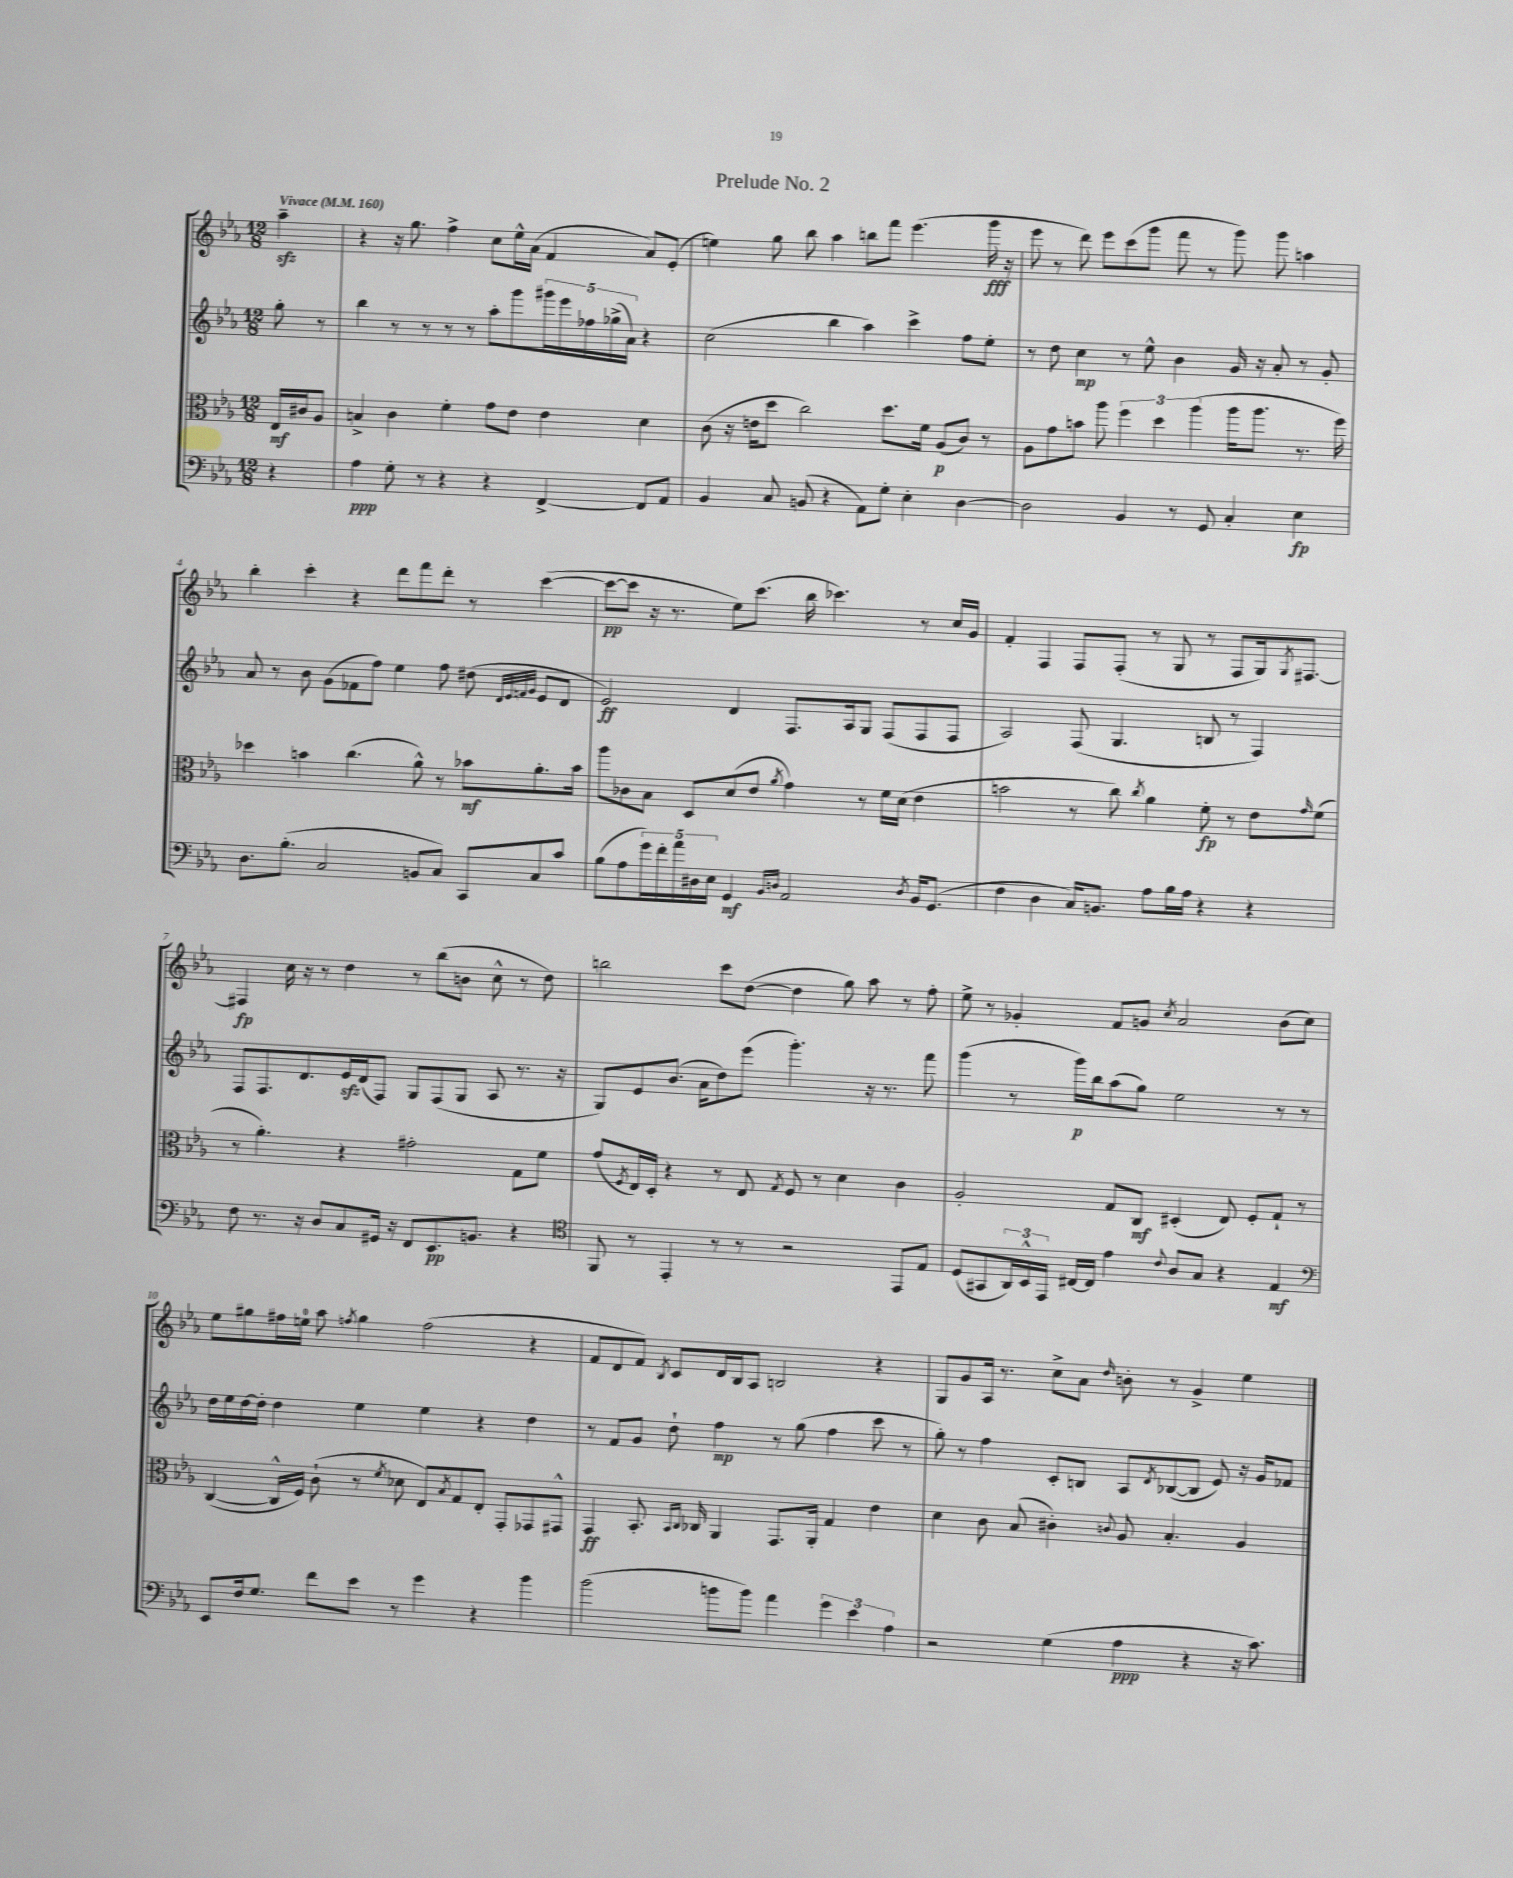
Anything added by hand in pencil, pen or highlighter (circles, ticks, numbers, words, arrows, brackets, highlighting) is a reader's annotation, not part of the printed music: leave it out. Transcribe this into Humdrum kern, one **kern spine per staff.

**kern	**dynam	**kern	**dynam	**kern	**dynam	**kern	**dynam
*part4	*part4	*part3	*part3	*part2	*part2	*part1	*part1
*staff4	*staff4	*staff3	*staff3	*staff2	*staff2	*staff1	*staff1
*clefF4	*	*clefC3	*	*clefG2	*	*clefG2	*
*k[b-e-a-]	*	*k[b-e-a-]	*	*k[b-e-a-]	*	*k[b-e-a-]	*
*M12/8	*	*M12/8	*	*M12/8	*	*M12/8	*
*MM160	*	*MM160	*	*MM160	*	*MM160	*
=	=	=	=	=	=	=	=
!	!	!	!	!	!	!LO:TX:a:B:t=Vivace	!
4r	.	16E-/LL	mf	8gg'\	.	4aa-zz~\	.
.	.	16c#X/J	.	.	.	.	.
.	.	8A-/J	.	8r	.	.	.
=1	=1	=1	=1	=1	=1	=1	=1
4A-\	ppp	4Bn^/	.	4bb-\	.	4r	.
8G'\	.	4c\	.	8r	.	16r	.
.	.	.	.	.	.	8.gg\	.
8r	.	.	.	8r	.	.	.
4r	.	4f'\	.	8r	.	4ff^\	.
.	.	.	.	8r	.	.	.
4r	.	8g\L	.	8aa-'\L	.	8cc\L	.
.	.	8e-\J	.	8ggg\	.	16ee-^^\L	.
.	.	.	.	.	.	(16a-\JJ	.
[4FF^/	.	4e-\	.	20ggg#X\L	.	4f/	.
.	.	.	.	20eee-\	.	.	.
.	.	.	.	20ff-X\	.	.	.
.	.	.	.	(20gg-X^\	.	.	.
.	.	.	.	20a-\JJ)	.	.	.
8FF/L]	.	4d\	.	4r	.	8a-/L)	.
8AA-/J	.	.	.	.	.	(8e-'/J	.
=2	=2	=2	=2	=2	=2	=2	=2
4BB-/	.	(8c\	.	(2cc\	.	4een\)	.
.	.	16r	.	.	.	.	.
.	.	16en\KL	.	.	.	.	.
8C/	.	8dd\J	.	.	.	8gg\	.
(8BBn/	.	2cc\)	.	.	.	8bb-\	.
4r	.	.	.	4bb-\	.	4aa-\	.
8AA-\L)	.	.	.	4aa-\)	.	8bbn\L	.
8G'\J	.	8.dd\L	.	.	.	8fff\J	.
4E-'\	.	.	.	4ccc^\	.	(4.eee-\	.
.	.	16f\Jk	.	.	.	.	.
.	.	(8A-/L	p	.	.	.	.
[4D\	.	8c/J)	.	8ff\L	.	.	.
.	.	8r	.	8ee-'\J	.	16ggg\	fff
.	.	.	.	.	.	16r	.
=3	=3	=3	=3	=3	=3	=3	=3
2D\]	.	8A-\L	.	8r	.	8eee-\	.
.	.	8g\	.	8dd\	.	8r	.
.	.	8bn\J	.	4cc\	mp	8ddd\)	.
.	.	8aa-\	.	.	.	8eee-\L	.
4BB-/	.	6ff\	.	8r	.	(8ccc\	.
.	.	.	.	8ee-^^\	.	8ggg\J	.
.	.	6dd\	.	.	.	.	.
8r	.	.	.	4b-\	.	8fff\	.
.	.	(6aa-\	.	.	.	.	.
8GG/	.	.	.	.	.	8r	.
4C'/	.	16aa-\KL	.	16g/	.	8ggg\)	.
.	.	8.aa-\J	.	16r	.	.	.
.	.	.	.	8a-'/	.	8ggg\	.
4E-\	fp	8.r	.	8r	.	4aan\	.
.	.	.	.	8g'/	.	.	.
.	.	16ff\)	.	.	.	.	.
!!LO:LB:g=z
=4	=4	=4	=4	=4	=4	=4	=4
8.D\L	.	4dd-X\	.	8a-/	.	4bb-'\	.
.	.	.	.	8r	.	.	.
(8.B-'\J	.	.	.	.	.	.	.
.	.	4bn\	.	8b-\	.	4ccc'\	.
2C/	.	.	.	(8g\L	.	.	.
.	.	(4.cc\	.	8f-X\	.	4r	.
.	.	.	.	8ff\J)	.	.	.
.	.	.	.	4ee-\	.	8ddd\L	.
8BBn/L	.	8a-^^\)	.	.	.	8fff\	.
8C/J)	.	8r	.	8ff\	.	8ddd'\J	.
8CC/L	.	8b-X\L	mf	(8dd#X\	.	8r	.
.	.	.	.	32qqd/LLL	.	.	.
.	.	.	.	32qqe-/	.	.	.
.	.	.	.	32qqfn/	.	.	.
.	.	.	.	32qqg/JJJ	.	.	.
8C/	.	8.a-'\	.	8e-/L	.	([4ccc\	.
8c/J	.	.	.	8d/J	.	.	.
.	.	16b-\Jk	.	.	.	.	.
=5	=5	=5	=5	=5	=5	=5	=5
(8B-\L	.	8aa-\L	.	2e-/)	ff	8ccc\L_	pp
8A-\	.	8c-X\	.	.	.	8ccc\J]	.
20g\L)	.	8B-\J	.	.	.	16r	.
20f'\	.	.	.	.	.	.	.
.	.	.	.	.	.	8.r	.
20a-\	.	.	.	.	.	.	.
.	.	8D/L	.	.	.	.	.
20D#X\	.	.	.	.	.	.	.
20E-\JJ	.	.	.	.	.	.	.
4GG/	mf	(8d/	.	4d/	.	8ee-\L)	.
.	.	8e-/J	.	.	.	(8.ccc\J	.
16qqBB-/LL	.	.	.	.	.	.	.
16qqDn/JJ	.	8qa-/	.	.	.	.	.
2AA-/	.	4g\)	.	8.F/L	.	.	.
.	.	.	.	.	.	16bb-\	.
.	.	.	.	.	.	4.ccc-X\)	.
.	.	.	.	16A-/k	.	.	.
.	.	8r	.	8G/J	.	.	.
.	.	16f\LL	.	(8F/L	.	.	.
.	.	(16d\JJ	.	.	.	.	.
8qD/	.	.	.	.	.	.	.
16BB-/KL	.	4e-\	.	8F/	.	8r	.
(8.GG/J	.	.	.	.	.	.	.
.	.	.	.	8F/J	.	16cc/LL	.
.	.	.	.	.	.	16g/JJ	.
=6	=6	=6	=6	=6	=6	=6	=6
4F\	.	2bn\	.	2A-/)	.	4f'/	.
4D\	.	.	.	.	.	4F/	.
16C/KL)	.	8r	.	(8F/	.	8F/L	.
8.BBn/J	.	.	.	.	.	.	.
.	.	8cc\)	.	4.G/	.	(8F'/J	.
.	.	8qcc/	.	.	.	.	.
8A-\L	.	4a-\	.	.	.	8r	.
16B-\L	.	.	.	.	.	8G/	.
16A-\JJ	.	.	.	.	.	.	.
4r	.	8f'\	fp	8Bn/	.	8r	.
.	.	8r	.	8r	.	8F/L	.
4r	.	8e-\L	.	4F/)	.	16G/k)	.
.	.	.	.	.	.	8qG/	.
.	.	.	.	.	.	[8.F#X/J	.
.	.	16qqg/	.	.	.	.	.
.	.	(8f\J	.	.	.	.	.
!!LO:LB:g=z
=7	=7	=7	=7	=7	=7	=7	=7
8F\	.	8r	.	8F/L	.	4F#X/]	fp
8.r	.	4.a-'\)	.	8.F/	.	.	.
.	.	.	.	.	.	16cc\	.
16r	.	.	.	8.d/	.	16r	.
8D/L	.	.	.	.	.	8r	.
8C/	.	4r	.	16e-zz/L	.	4dd\	.
.	.	.	.	(16d/J	.	.	.
16GG#X/Jk	.	.	.	8F/J)	.	.	.
16r	.	.	.	.	.	.	.
8FF/L	.	2g#X'\	.	8G/L	.	8r	.
8.EE-/	pp	.	.	(8F/	.	(8bb-\L	.
.	.	.	.	8G/J	.	8bn\J	.
8.BBn/J	.	.	.	.	.	.	.
.	.	.	.	8A-/	.	8cc^^\	.
4r	.	8G\L	.	8.r	.	8r	.
.	.	8f\J	.	.	.	8dd\)	.
.	.	.	.	16r	.	.	.
=8	=8	=8	=8	=8	=8	=8	=8
*clefC4	*	*	*	*	*	*	*
8FF/	.	(8g/L	.	8G/L)	.	2bbn\	.
.	.	8qF/	.	.	.	.	.
8r	.	16E-/L)	.	8e-/	.	.	.
.	.	16D'/JJ	.	.	.	.	.
4EE-'/	.	4r	.	(8.b-/J	.	.	.
.	.	.	.	16a-\KL	.	.	.
8r	.	8r	.	8dd\)	.	8ccc\L	.
8r	.	8E-/	.	(8eee-\J	.	([8dd\J	.
.	.	8qG/	.	.	.	.	.
2r	.	8F/	.	4.ggg'\)	.	4dd\]	.
.	.	8r	.	.	.	.	.
.	.	4d\	.	.	.	8gg\)	.
.	.	.	.	16r	.	8aa-\	.
.	.	.	.	8.r	.	.	.
8EE-/L	.	4c\	.	.	.	8r	.
8E-/J	.	.	.	8fff\	.	8ff'\	.
=9	=9	=9	=9	=9	=9	=9	=9
(8D/L	.	2A-'/	.	(4ggg\	.	8ee-^\	.
8GG#X/	.	.	.	.	.	8r	.
24AA-/L)	.	.	.	8r	.	4g-X'/	.
24BB-^^/	.	.	.	.	.	.	.
24EE-/JJ	.	.	.	.	.	.	.
[16C#X/LL	.	.	.	16ggg\LL)	p	.	.
16C#/JJ]	.	.	.	16bb-\J	.	.	.
4e-\	.	8G/L	.	(8aa-\	.	8f/L	.
.	.	8C/J	mf	8gg\J)	.	8gn/J	.
8qqc/	.	.	.	.	.	8qcc/	.
8A-/L	.	(4D#X'/	.	2ee-\	.	2a-/	.
8G/J	.	.	.	.	.	.	.
4r	.	8E-/)	.	.	.	.	.
.	.	8F'/L	.	.	.	.	.
4E-/	mf	8G`/J	.	8r	.	(8b-\L	.
.	.	8r	.	8r	.	8cc\J)	.
!!LO:LB:g=z
=10	=10	=10	=10	=10	=10	=10	=10
*clefF4	*	*	*	*	*	*	*
8EE-/L	.	([4C/	.	16dd\LL	.	8ee-\L	.
.	.	.	.	16ee-\	.	.	.
16F/k	.	.	.	[16dd\	.	8gg#X\	.
8.G/J	.	.	.	16dd'\JJ]	.	.	.
.	.	16C^^/LL]	.	4dd\	.	16ff#X\L	.
.	.	16F/JJ)	.	.	.	16een\JJ	.
8f\L	.	(8c`\	.	.	.	8aa-\	.
.	.	.	.	.	.	8qffn/	.
8e-\J	.	8r	.	4ee-\	.	4gg#\	.
.	.	8qf/	.	.	.	.	.
8r	.	8d-X\	.	.	.	.	.
4g\	.	8E-/L)	.	4ee-\	.	(2ff\	.
.	.	8qB-/	.	.	.	.	.
.	.	8G/	.	.	.	.	.
4r	.	8E-'/J	.	4r	.	.	.
.	.	8GG'/L	.	.	.	.	.
4b-\	.	8GG-X/	.	4dd\	.	4r	.
.	.	8GG#X^^/J	.	.	.	.	.
=11	=11	=11	=11	=11	=11	=11	=11
(2b-\	.	4GG/	ff	8r	.	8f/L	.
.	.	.	.	8f/L	.	8d/	.
.	.	8.BB-'/	.	8g/J	.	8f/J)	.
.	.	.	.	.	.	8qB-/	.
.	.	.	.	8dd`\	.	8c/L	.
.	.	16qqBB-/LL	.	.	.	.	.
.	.	16qqC/JJ	.	.	.	.	.
.	.	16C-X/	.	.	.	.	.
8bn\L	.	4AA-/	.	4ff\	mp	16d/L	.
.	.	.	.	.	.	16B-/J	.
8b\J)	.	.	.	.	.	8A-/J	.
4a-\	.	8.GG/L	.	8r	.	2Bn/	.
.	.	.	.	(8gg\	.	.	.
.	.	16AA-'/Jk	.	.	.	.	.
6g\	.	4G/	.	4ff\	.	.	.
6e-\	.	.	.	.	.	.	.
.	.	4e-\	.	8ccc\	.	4r	.
6A-\	.	.	.	.	.	.	.
.	.	.	.	8r	.	.	.
=12	=12	=12	=12	=12	=12	=12	=12
2r	.	4d\	.	8gg'\)	.	8G/L	.
.	.	.	.	8r	.	8g/	.
.	.	8c\	.	4ff\	.	16A-/Jk	.
.	.	.	.	.	.	8.r	.
.	.	(8B-/	.	.	.	.	.
(4G\	.	4c#X'\)	.	8c'/L	.	8cc^\L	.
.	.	.	.	8Bn/J	.	8a-\J	.
.	.	8qqcn/	.	.	.	16qqdd/	.
4A-\	ppp	8A-/	.	8A-/L	.	8bn'\	.
.	.	.	.	8qd/	.	.	.
.	.	4.B-'/	.	([8B-X/	.	8r	.
4r	.	.	.	8B-/J]	.	4g^/	.
.	.	.	.	8e-/)	.	.	.
16r	.	4A-/	.	16r	.	4ee-\	.
8.c\)	.	.	.	16g/KL	.	.	.
.	.	.	.	8f-X/J	.	.	.
==	==	==	==	==	==	==	==
*-	*-	*-	*-	*-	*-	*-	*-
